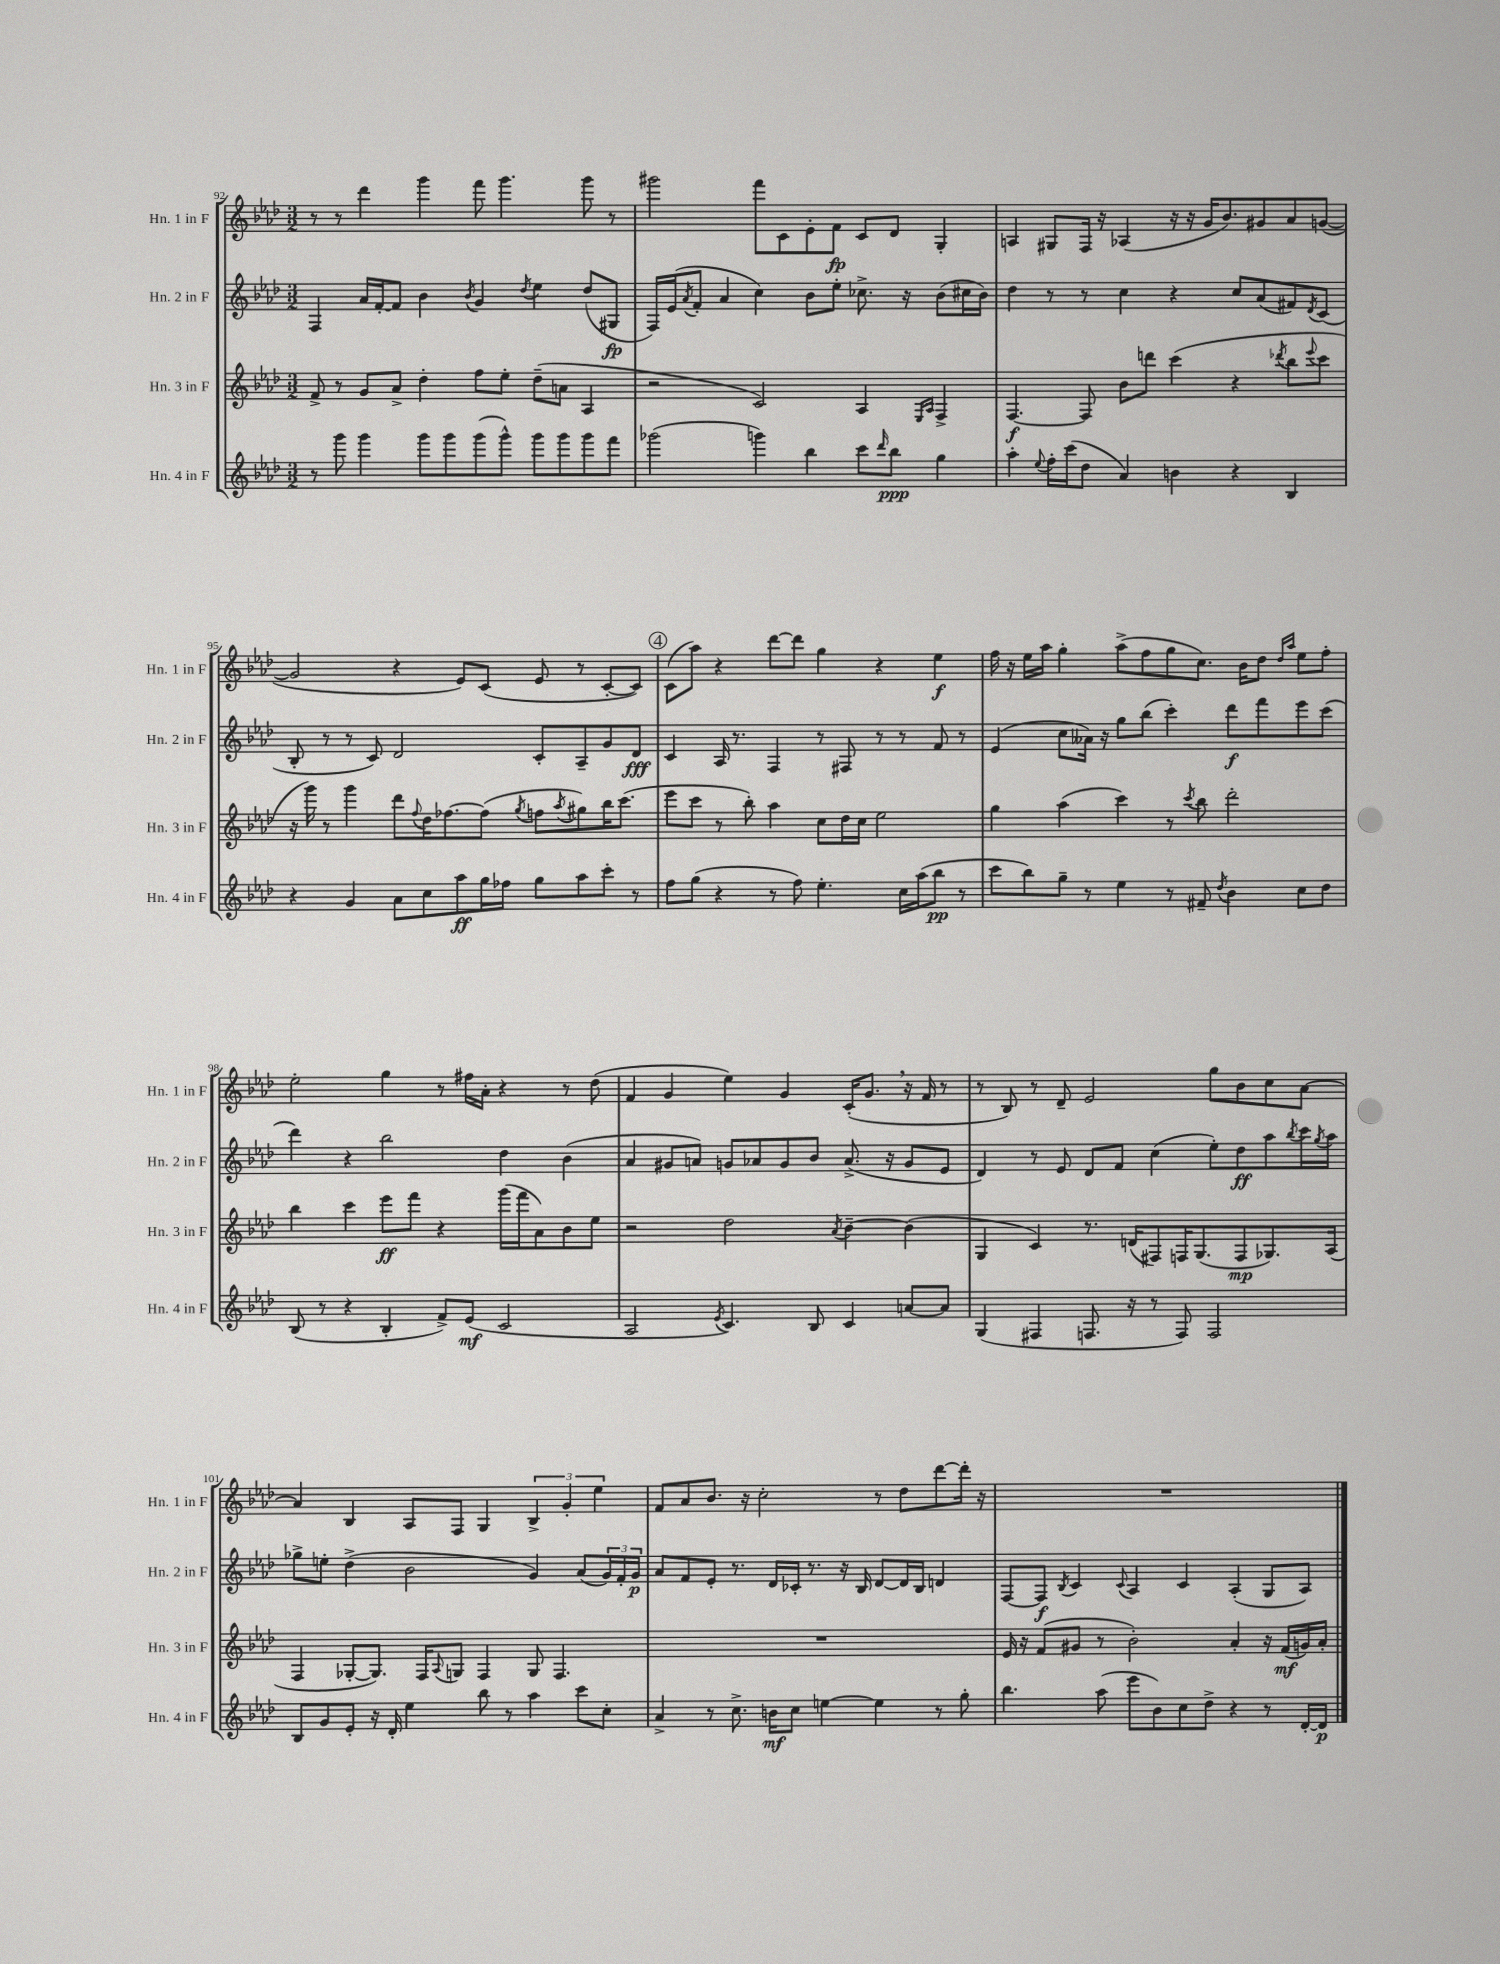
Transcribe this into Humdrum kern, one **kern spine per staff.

**kern	**kern	**kern	**kern
*staff4	*staff3	*staff2	*staff1
*clefG2	*clefG2	*clefG2	*clefG2
*k[b-e-a-d-]	*k[b-e-a-d-]	*k[b-e-a-d-]	*k[b-e-a-d-]
*M3/2	*M3/2	*M3/2	*M3/2
8r	8f^/	4F/	8r
8ggg\	8r	.	8r
4ggg\	8g/L	16a-/LL	4ddd-\
.	.	[16f'/J	.
.	8a-^/J	8f/]J	.
8ggg\L	4dd-'\	4b-\	4ggg\
8ggg\	.	.	.
.	.	8qb-/	.
(8ggg\	8ff\L	4g/	8fff\
8ggg^^\J)	8ee-'\J	.	4.ggg\
.	.	8qdd-/	.
8ggg\L	(8dd-~\L	4ee-\	.
8ggg\	8a\J	.	.
8ggg\	4A-/	(8dd-/L	8ggg\
8fff\J	.	8G#/J	8r
=	=	=	=
(2ggg-\	2r	16F/LL)	2ggg#\
.	.	(16e-/J	.
.	.	8qa-/	.
.	.	8f'/J	.
.	.	4a-/	.
4ggg\)	2c/)	4cc\)	8fff\L
.	.	.	8c\
4bb-\	.	8b-\L	8e-'\
.	.	8ee-'\J	8f\J
8ccc\L	4A-/	8.cc-^\	8c/L
16qqddd-/	.	.	.
8bb-\J	.	.	8d-/J
.	.	16r	.
.	16qqE-/LL	.	.
.	16qqA-/JJ	.	.
4gg\	4F^/	(8b-\L	4G'/
.	.	16cc#\L	.
.	.	16b-\JJ)	.
=	=	=	=
4aa-'\	[4.F/	4dd-\	4A/
8qqee-/	.	.	.
16ff'\LL	.	8r	8G#/L
(16ccc\J	.	.	.
8dd-\J	8F/]	8r	16F/Jk
.	.	.	16r
4a-/)	8b-\L	4cc\	(4A-/
.	8ddd\J	.	.
4b\	(4ccc\	4r	16r
.	.	.	16r
.	.	.	16g/LK
.	.	.	8.b-/)
4r	4r	8cc/L	.
.	.	(8a-/	8g#/
.	8qddd-/	.	.
4B-/	8bb-\L	8f#/)	8a-/
.	8qqeee-/	8qd-/	.
.	8ccc\J	(8c/J	([8g/J
=	=	=	=
4r	16r	8B-'/	2g/]
.	16ggg\)	.	.
.	8r	8r	.
4g/	4ggg\	8r	.
.	.	8c/)	.
8a-\L	8ddd-\L	2d-/	4r
.	8qqff/	.	.
8cc\	16dd-\K	.	.
.	[8.ff-\	.	.
8aa-\	.	.	8e-/L)
16gg\L	(8ff-\]J	.	(8c/J
16ff-\JJ	.	.	.
.	8qgg/	.	.
8gg\L	8ff\L	8c'/L	8e-/
.	8qaa-/	.	.
8aa-\	8gg#\)	8A-~/	8r
8ccc'\J	16bb-\K	8g/	[8c'/L
.	(8.ccc\J	.	.
8r	.	8d-/J	8c/]J)
=	=	=	=
8ff\L	8eee-\L	4c/	(8c\L
(8gg\J	8ccc\J	.	8aa-\J)
4r	8r	16A-/	4r
.	.	8.r	.
.	8bb-'\)	.	.
8r	4aa-\	4F/	[8ddd-\L
8ff\)	.	.	8ddd-\]J
4.ee-'\	8cc\L	8r	4gg\
.	16dd-\L	8F#/	.
.	16cc\JJ	.	.
.	2ee-\	8r	4r
16cc\LL	.	8r	.
(16aa-\J	.	.	.
8bb-\J	.	8f/	4ee-\
8r	.	8r	.
=	=	=	=
8ccc\L	4gg\	(4e-/	16ff\
.	.	.	16r
8bb-\)	.	.	16ee-\LL
.	.	.	16aa-\JJ
8gg~\J	(4aa-\	8cc\L	4gg'\
8r	.	16a--\Jk)	.
.	.	16r	.
4ee-\	4ccc\)	8gg\L	(8aa-^\L
.	.	(8bb-\J	8ff\
8r	8r	4ccc'\)	8gg\
.	8qccc/	.	.
8f#~/	8bb-\	.	8.cc\J)
8qdd-/	.	.	.
4b-\	2ddd-'\	8ddd-\L	.
.	.	.	16b-\LK
.	.	8fff\	8dd-\J
.	.	.	16qqdd-/LL
.	.	.	16qqaa-/JJ
8cc\L	.	8eee-\	8ee-\L
8dd-\J	.	(8ccc\J	8ff'\J
=	=	=	=
(8B-/	4bb-\	4ddd-\)	2ee-'\
8r	.	.	.
4r	4ccc\	4r	.
4B-'/	8eee-\L	2bb-\	4gg\
.	8fff\J	.	.
8f^/L)	4r	.	8r
(8e-/J	.	.	16ff#\LL
.	.	.	16a-'\JJ
2c/	(16ggg\LL	4dd-\	4r
.	16fff\J	.	.
.	8a-\)	.	.
.	8b-\	(4b-\	8r
.	8ee-\J	.	(8dd-\
=	=	=	=
2A-/	2r	4a-/	4f/
.	.	8g#/L	4g/
.	.	8a/J)	.
8qe-/	.	.	.
4.c/)	2dd-\	8g/L	4ee-\)
.	.	8a-/	.
.	.	8g/	4g/
8B-/	.	8b-/J	.
.	8qa-/	.	.
4c/	[4b-~\	(8.a-^/	(16c'/LK
.	.	.	8.g/J
.	.	16r	.
[8a/L	(4b-\]	8g/L	16r
.	.	.	16f/
8a/]J	.	8e-/J	8r
=	=	=	=
(4G/	4G/	4d-/)	8r
.	.	.	8B-/)
4F#/	4c/)	8r	8r
.	.	8e-/	8d-~/
8.F/	8.r	8d-/L	2e-/
.	.	8f/J	.
16r	(16d/LK	.	.
8r	8F#/)	(4cc\	.
8F/)	16F/K	.	.
.	(8.G/	.	.
2F/	.	8ee-'\L)	8gg\L
.	8F/	8dd-\	8b-\
.	8.G-/)	8aa-\	8cc\
.	.	8qbb-/	.
.	.	16ccc\L	[8a-\J
.	.	8qgg/	.
.	(16A-/Jk	16aa-\JJ	.
=	=	=	=
8B-/L	4F/	8gg-^\L	4a-/]
8g/	.	8ee'\J	.
8e-'/J	[8G-'/L	(4dd-^\	4B-/
16r	8.G-/]J)	.	.
16d-'/	.	.	.
4ee-\	.	2b-\	8A-/L
.	16F/LK	.	.
.	8qqA-/	.	.
.	8G/J	.	8F/J
8bb-\	4F/	.	4G/
8r	.	.	.
4aa-\	8G/	4g/)	6B-^/
.	4.F/	.	.
.	.	.	6g'/
8ccc\L	.	(8a-/L	.
.	.	.	6ee-\
8cc'\J	.	24g/L)	.
.	.	24f'/	.
.	.	24g/JJ	.
=	=	=	=
4a-^/	1.r	8a-/L	8f/L
.	.	8f/	8a-/
8r	.	8e-'/J	8.b-/J
8.cc^\	.	8.r	.
.	.	.	16r
.	.	.	2cc'\
16b\LK	.	16d-/LL	.
8cc\J	.	16c-'/JJ	.
.	.	8.r	.
[4ee\	.	.	.
.	.	16r	.
.	.	16B-/	.
4ee\]	.	[8d-/L	8r
.	.	16d-/]L	8dd-\L
.	.	16B-/JJ	.
8r	.	4d/	[8ddd-\
8gg'\	.	.	16ddd-'\]Jk
.	.	.	16r
=	=	=	=
4.bb-\	16e-/	[8F/L	1.r
.	16r	.	.
.	(8f/L	8F/]J	.
.	.	8qB-/	.
.	8g#/J	4c/	.
(8aa-\	8r	.	.
.	.	8qqc/	.
8eee-\L	2b-'\)	4A-/	.
8b-\)	.	.	.
8cc\	.	4c/	.
8dd-^\J	.	.	.
4r	4a-'/	(4A-'/	.
8r	16r	8G/L	.
.	(16f/LL	.	.
[16d-'/LL	16g/)	8A-/J)	.
16d-/]JJ	16a-'/JJ	.	.
==	==	==	==
*-	*-	*-	*-
